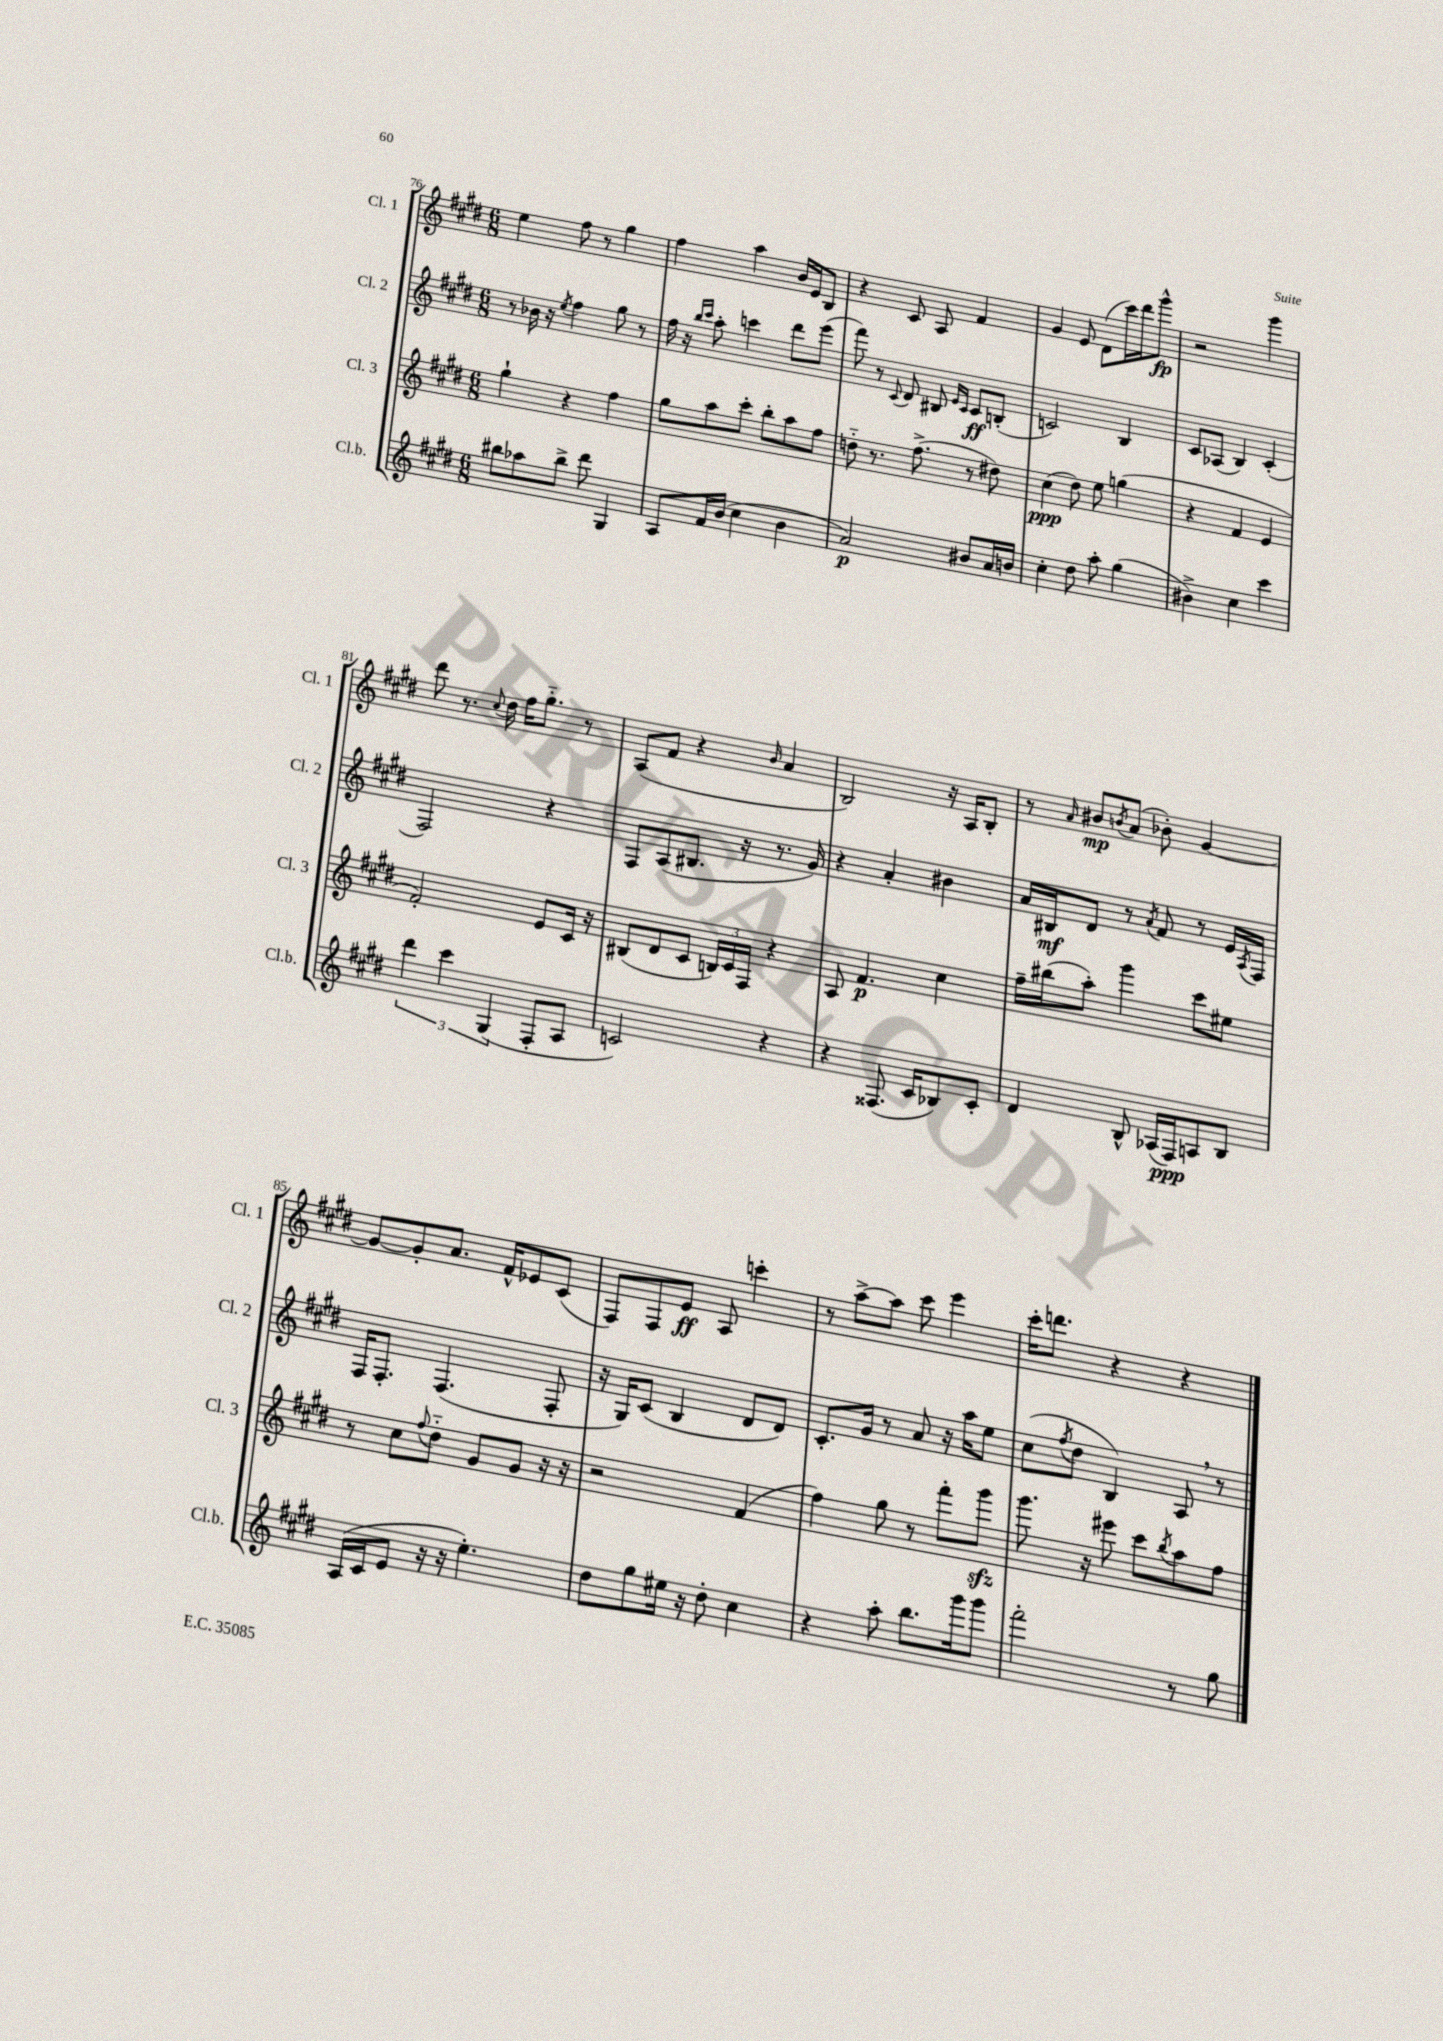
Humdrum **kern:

**kern	**kern	**kern	**kern
*staff4	*staff3	*staff2	*staff1
*clefG2	*clefG2	*clefG2	*clefG2
*k[f#c#g#d#]	*k[f#c#g#d#]	*k[f#c#g#d#]	*k[f#c#g#d#]
*M6/8	*M6/8	*M6/8	*M6/8
8bb#\L	4gg#`\	8r	4ee\
8aa-\	.	16b-\	.
.	.	16r	.
.	.	8qee/	.
8bb#^\J	4r	4ff#\	8ff#\
8ddd#\	.	.	8r
4G#/	4ff#\	8gg#\	4gg#\
.	.	8r	.
=	=	=	=
8A/L	8gg#\L	16ff#\	4ff#\
.	.	16r	.
.	.	16qqbb/LL	.
.	.	16qqccc#/JJ	.
16f#/L	8aa\	8aa'\	.
(16b/JJ	.	.	.
4cc#\	8ccc#'\J	4ccc\	4aa\
.	8bb'\L	.	.
4b\	8aa\	8ddd#\L	16b/LL
.	.	.	16e/J
.	8ff#\J	(8eee\J	8B/J
=	=	=	=
2a/)	8dd'~\	8fff#\)	4r
.	8.r	8r	.
.	.	8qqc#/	.
.	.	8d#/	8c#/
.	(8.ff#^\	.	.
.	.	8B#/	8A/
.	.	16qqe/LL	.
.	.	16qqc#/JJ	.
8b#/L	8r	8c#/L	4f#/
16a/L	8dd#\)	(8B'/J	.
16b/JJ	.	.	.
=	=	=	=
4cc#'\	(4cc#\	2c/)	4g#/
8dd#\	8dd#\)	.	8e/
8aa'\	8ee\	.	(8d#\L
(4gg#\	(4gg\	4B/	16ccc#\L)
.	.	.	16ddd#\J
.	.	.	8ggg#^^\J
=	=	=	=
4b#^\)	4r	8c#/L	2r
.	.	(8A-/J	.
4cc#\	4f#/	4B/)	.
4ccc#\	4e/	(4c#'/	4ggg#\
=	=	=	=
6ddd#\	2f#'/)	2F#/)	8ddd#\
.	.	.	8.r
6ccc#\	.	.	.
.	.	.	8qqcc#/
.	.	.	16dd#\
(6G#/	.	.	.
.	.	.	16ff#\LK
.	.	.	8.gg#'~\J
8F#'/L	8e/L	4r	.
8A/J	16c#/Jk	.	8r
.	16r	.	.
=	=	=	=
2c/)	(8B#/L	8F#/L	(8A/L
.	8d#/	(8A/	8f#/J
.	8c#/J	8.B#/J	4r
.	24B/LL)	.	.
.	24c#/	.	.
.	.	16r	.
.	24F#/JJ	.	.
.	.	.	16qqb/
4r	4r	8.r	4a/
.	.	16g#/)	.
=	=	=	=
4r	8A/	4r	2B/)
.	4.f#/	.	.
(8.F##/	.	4a'/	.
16c#/LK	.	.	.
8B-/)	4cc#\	4b#\	16r
.	.	.	16A/LK
8c#'/J	.	.	8B'/J
=	=	=	=
4d#/	16ff#~\LL	16a/LL	8r
.	(16bb#\J	16B#/J	.
.	.	.	16qqa/
.	8aa'\J)	8d#/J	8b#/L
.	.	.	8qb/
8B^^/	4ggg#\	8r	(8a/J
.	.	8qa/	.
(16A-/LL	.	8f#/	8b-'\)
16F#/J)	.	.	.
8A/	8ccc#\L	8r	[4g#/
8B/J	8ee#\J	16e/LL	.
.	.	8qA/	.
.	.	16F#/JJ	.
=	=	=	=
(16A/LL	8r	16F#/LK	8g#/_L
16c#/J	.	8.F#'/J	.
8e/J	8cc#\L	.	8g#'/]
.	8qqff#/	.	.
16r	8dd#'~\J	(4.F#/	8.a/J
16r	.	.	.
4.ee'\)	8g#/L	.	.
.	.	.	16f#^^/LK
.	8g#/J	.	8e-/
.	16r	8F#'/	(8c#/J
.	16r	.	.
=	=	=	=
8dd#\L	2r	16r	8F#/L)
.	.	16G#/LK)	.
8gg#\	.	(8c#/J	8F#/
16ee#\Jk	.	4B/	8e/J
16r	.	.	.
8dd#'\	.	.	8A/
4cc#\	(4f#/	8d#/L	4ccc'\
.	.	8d#/J)	.
=	=	=	=
4r	4ff#\)	8.c#'/L	8r
.	.	.	[8aa^\L
.	.	16g#/Jk	.
8aa'\	8gg#\	8r	8aa\]J
8.bb\L	8r	8a/	8ccc#\
.	8fff#'\L	16r	4eee\
16ggg#\k	.	16aa\LK	.
8ggg#\J	8ggg#\J	8ee\J	.
=	=	=	=
2fff#'\	8.ggg#\	(8cc#\L	16ccc#'\LK
.	.	.	8.ddd\J
.	.	8qff#/	.
.	.	8dd#\J	.
.	16r	.	.
.	8eee#\	4B/)	4r
.	8ccc#\L	.	.
.	8qbb/	.	.
8r	8aa\	8A/	4r
8gg#\	8ff#\J	8r	.
==	==	==	==
*-	*-	*-	*-
